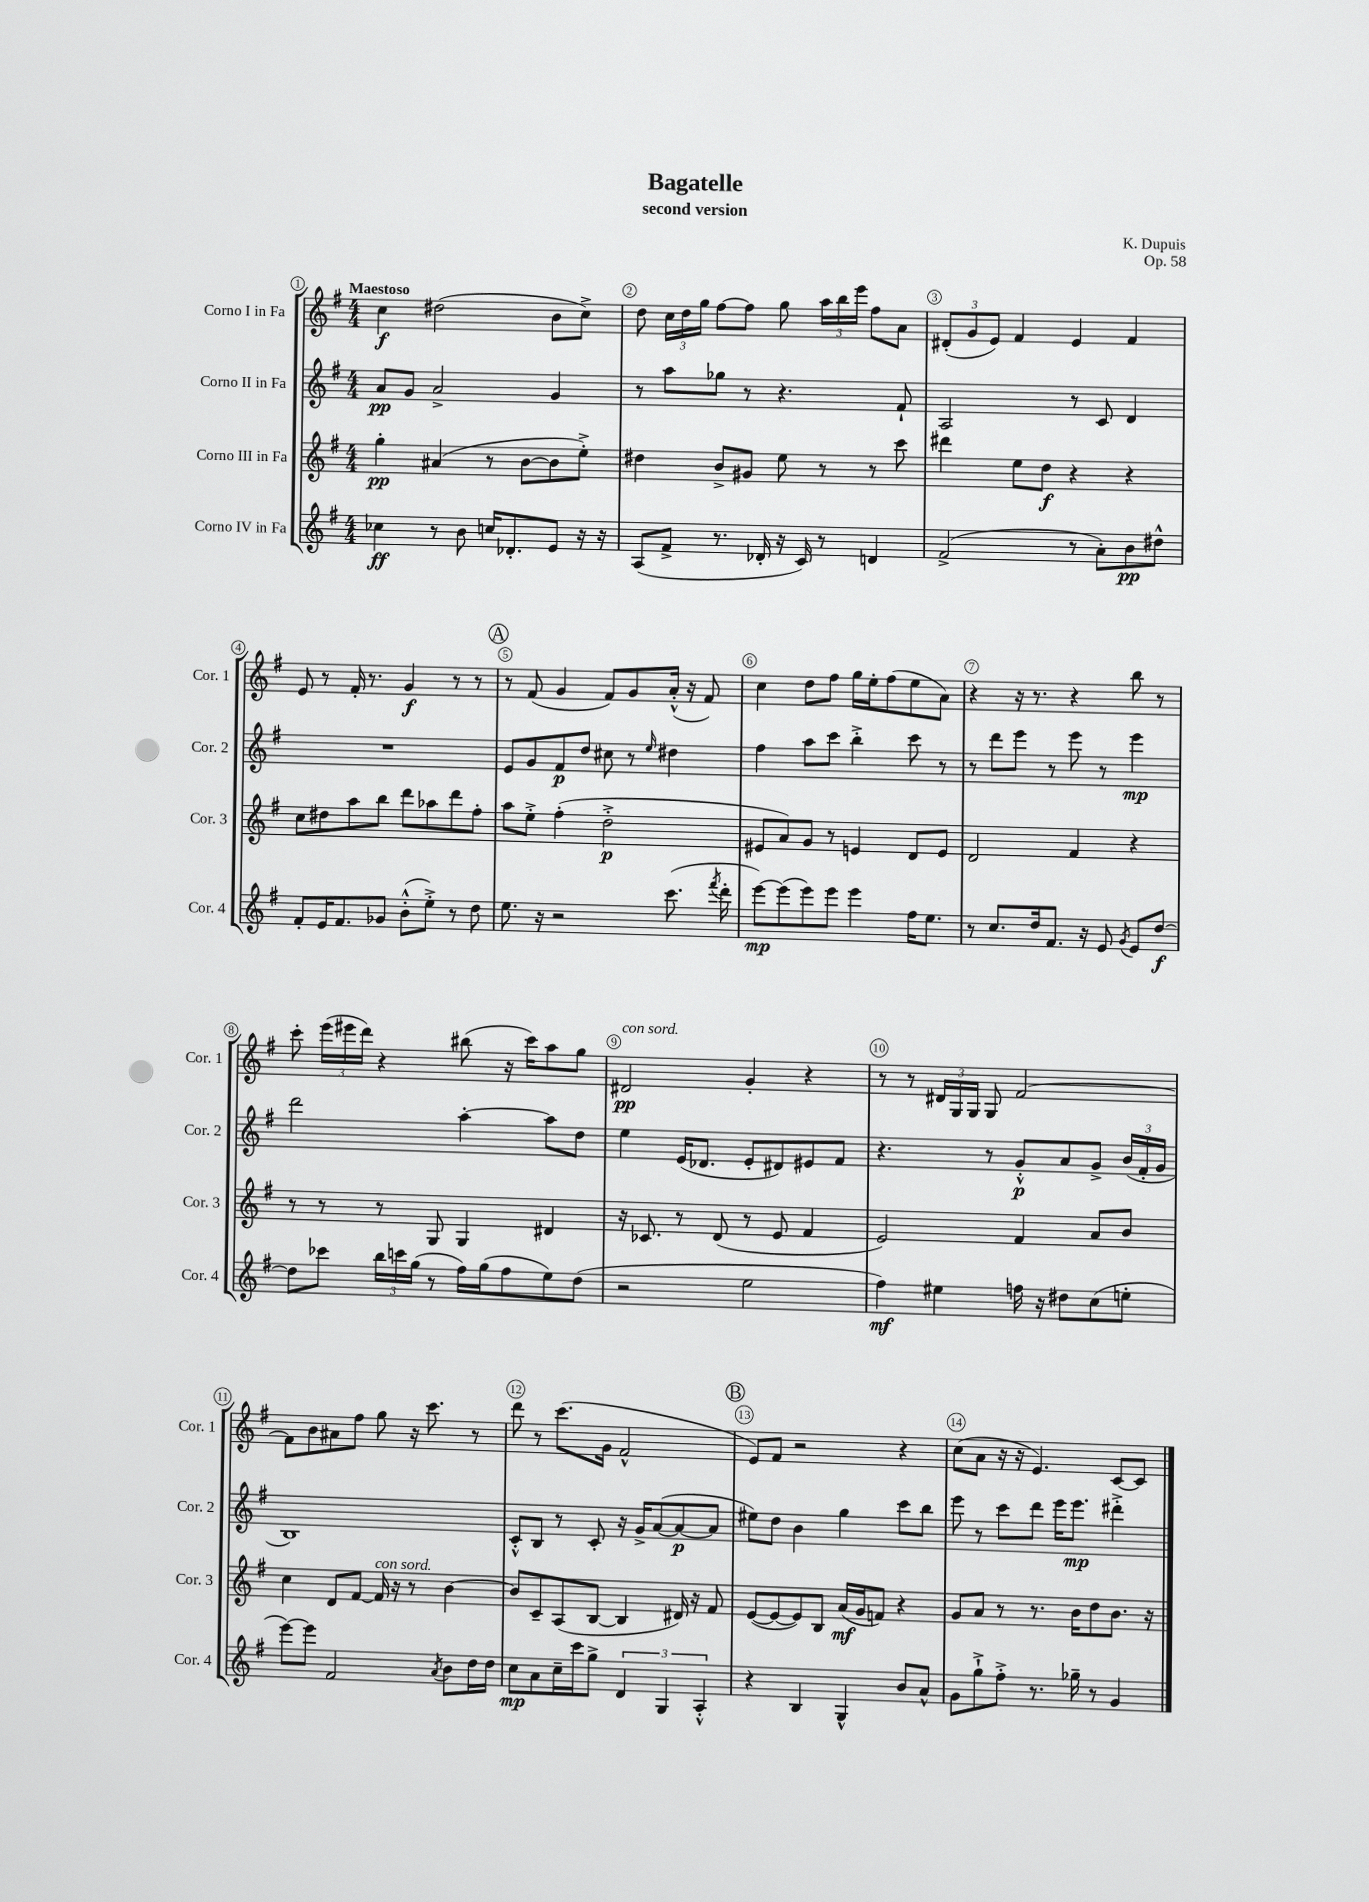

**kern	**dynam	**kern	**dynam	**kern	**dynam	**kern	**dynam
*part4	*part4	*part3	*part3	*part2	*part2	*part1	*part1
*staff4	*staff4	*staff3	*staff3	*staff2	*staff2	*staff1	*staff1
*I"Corno IV in Fa	*	*I"Corno III in Fa	*	*I"Corno II in Fa	*	*I"Corno I in Fa	*
*I'Cor. 4	*	*I'Cor. 3	*	*I'Cor. 2	*	*I'Cor. 1	*
*clefG2	*	*clefG2	*	*clefG2	*	*clefG2	*
*k[f#]	*	*k[f#]	*	*k[f#]	*	*k[f#]	*
*M4/4	*	*M4/4	*	*M4/4	*	*M4/4	*
=1	=1	=1	=1	=1	=1	=1	=1
!	!	!	!	!	!	!LO:TX:a:B:t=Maestoso	!
4cc-X\	ff	4gg'\	pp	8a/L	pp	4cc\	f
.	.	.	.	8g/J	.	.	.
8r	.	(4a#X/	.	2a^/	.	(2dd#X\	.
8b\	.	.	.	.	.	.	.
16ccn/KL	.	8r	.	.	.	.	.
8.d-X'/	.	.	.	.	.	.	.
.	.	[8b\L	.	.	.	.	.
8e/J	.	8b\]	.	4g/	.	8b\L	.
16r	.	8ee'^\J)	.	.	.	8cc^\J)	.
16r	.	.	.	.	.	.	.
=2	=2	=2	=2	=2	=2	=2	=2
(8A/L	.	4dd#X\	.	8r	.	8dd\	.
8f#^/J	.	.	.	8aa\L	.	24cc\LL	.
.	.	.	.	.	.	24dd\	.
.	.	.	.	.	.	24gg\JJ	.
8.r	.	8b^/L	.	8gg-X\J	.	[8ff#\L	.
.	.	8g#X/J	.	8r	.	8ff#\J]	.
16d-X'/	.	.	.	.	.	.	.
16r	.	8ee\	.	4.r	.	8gg\	.
16c/)	.	.	.	.	.	.	.
8r	.	8r	.	.	.	24aa\LL	.
.	.	.	.	.	.	24bb\	.
.	.	.	.	.	.	24eee\JJ	.
4dn/	.	8r	.	.	.	8ff#\L	.
.	.	8ccc\	.	8f#`/	.	8a\J	.
=3	=3	=3	=3	=3	=3	=3	=3
(2f#^/	.	4ddd#X\	.	2A/	.	(12d#X'/L	.
.	.	.	.	.	.	12g/	.
.	.	.	.	.	.	12e/J)	.
.	.	8ee\L	.	.	.	4f#/	.
.	.	8dd\J	f	.	.	.	.
8r	.	4r	.	8r	.	4e/	.
8a'\L)	.	.	.	8c/	.	.	.
8b\	pp	4r	.	4d/	.	4f#/	.
8dd#X^^\J	.	.	.	.	.	.	.
!!LO:LB:g=z
=4	=4	=4	=4	=4	=4	=4	=4
8f#'/L	.	8cc\L	.	1r	.	8e/	.
16e/K	.	8dd#X\	.	.	.	8r	.
8.f#/	.	.	.	.	.	.	.
.	.	8aa\	.	.	.	16f#'/	.
.	.	.	.	.	.	8.r	.
8g-X/J	.	8bb\J	.	.	.	.	.
(8b'^^\L	.	8ddd\L	.	.	.	4g/	f
8ee'^\J)	.	8aa-X\	.	.	.	.	.
8r	.	8ddd\	.	.	.	8r	.
8dd\	.	8ff#'\J	.	.	.	8r	.
!!LO:REH:place=s1:t=A
=5	=5	=5	=5	=5	=5	=5	=5
8.ee\	.	8aa\L	.	8e/L	.	8r	.
.	.	8ee'^\J	.	8g/	.	(8f#/	.
16r	.	.	.	.	.	.	.
2r	.	(4ff#'\	.	8f#/	p	4g/	.
.	.	.	.	8dd/J	.	.	.
.	.	2dd'^\	p	8cc#X\	.	8f#/L)	.
.	.	.	.	8r	.	8g/	.
.	.	.	.	16qqee/	.	.	.
(8.ccc\	.	.	.	4dd#X\	.	(16a'^^/Jk	.
.	.	.	.	.	.	16r	.
.	.	.	.	.	.	8f#/)	.
8qfff#/	.	.	.	.	.	.	.
16ddd'\	.	.	.	.	.	.	.
=6	=6	=6	=6	=6	=6	=6	=6
[8eee\L)	mp	8e#X/L	.	4ff#\	.	4cc\	.
(8eee\]	.	8a/)	.	.	.	.	.
8eee\)	.	8g/J	.	8aa\L	.	8dd\L	.
8eee\J	.	8r	.	8ccc\J	.	8ff#\J	.
4eee\	.	4en/	.	4bb'^\	.	16gg\LL	.
.	.	.	.	.	.	16ee'\J	.
.	.	.	.	.	.	(8ff#\	.
16ff#\KL	.	8d/L	.	8ccc\	.	8ee\	.
8.ee\J	.	.	.	.	.	.	.
.	.	8e/J	.	8r	.	8a\J)	.
=7	=7	=7	=7	=7	=7	=7	=7
8r	.	2d/	.	8r	.	4r	.
8.cc/L	.	.	.	8ddd\L	.	.	.
.	.	.	.	8eee\J	.	16r	.
16dd/k	.	.	.	.	.	8.r	.
8.f#/J	.	.	.	8r	.	.	.
.	.	4f#/	.	8eee\	.	4r	.
16r	.	.	.	.	.	.	.
8e/	.	.	.	8r	.	.	.
8qg/	.	.	.	.	.	.	.
8e/L	.	4r	.	4eee\	mp	8bb\	.
[8dd/J	f	.	.	.	.	8r	.
!!LO:LB:g=z
=8	=8	=8	=8	=8	=8	=8	=8
8dd\L]	.	8r	.	2ddd\	.	8ccc'\	.
8ccc-X\J	.	8r	.	.	.	(24eee\LL	.
.	.	.	.	.	.	24eee#X\	.
.	.	.	.	.	.	24ddd\JJ)	.
24bb\LL	.	8r	.	.	.	4r	.
24cccn\	.	.	.	.	.	.	.
(24gg\JJ	.	.	.	.	.	.	.
8r	.	8G/	.	.	.	.	.
16ff#\LL)	.	4G/	.	[4aa'\	.	(8bb#X\	.
(16gg\J	.	.	.	.	.	.	.
8ff#\	.	.	.	.	.	16r	.
.	.	.	.	.	.	16ccc\KL)	.
8ee\)	.	4d#X/	.	8aa\L]	.	8aa\	.
(8dd\J	.	.	.	8dd\J	.	8gg\J	.
=9	=9	=9	=9	=9	=9	=9	=9
!	!	!	!	!	!	!LO:TX:a:i:t=con sord.	!
2r	.	16r	.	4ee\	.	2d#X/	pp
.	.	8.c-X/	.	.	.	.	.
.	.	8r	.	(16e/KL	.	.	.
.	.	.	.	8.d-X/J	.	.	.
.	.	(8d/	.	.	.	.	.
2ee\	.	8r	.	8e'/L	.	4g'/	.
.	.	8e/	.	8d#X/)	.	.	.
.	.	4f#/	.	8e#X/	.	4r	.
.	.	.	.	8f#/J	.	.	.
=10	=10	=10	=10	=10	=10	=10	=10
4ff#\)	mf	2e/)	.	4.r	.	8r	.
.	.	.	.	.	.	8r	.
4ee#X\	.	.	.	.	.	24d#X/LL	.
.	.	.	.	.	.	24G/	.
.	.	.	.	.	.	24G/JJ	.
.	.	.	.	8r	.	8G/	.
16ffn\	.	4f#/	.	8g'^^/L	p	[2f#/	.
16r	.	.	.	.	.	.	.
8dd#X\L	.	.	.	8a/	.	.	.
(8cc\	.	8a/L	.	8g^/J	.	.	.
8een'\J	.	8b/J	.	(24b/LL	.	.	.
.	.	.	.	24f#'/	.	.	.
.	.	.	.	24g/JJ	.	.	.
!!LO:LB:g=z
=11	=11	=11	=11	=11	=11	=11	=11
[8eee\L)	.	4cc\	.	1B)	.	8f#\L]	.
8eee\J]	.	.	.	.	.	8b\	.
2f#/	.	8d/L	.	.	.	8a#X\	.
.	.	[8f#/J	.	.	.	8ff#\J	.
!	!	!LO:TX:a:i:t=con sord.	!	!	!	!	!
.	.	16f#/]	.	.	.	8gg\	.
.	.	16r	.	.	.	.	.
.	.	8r	.	.	.	16r	.
.	.	.	.	.	.	8.ccc\	.
8qa/	.	.	.	.	.	.	.
8b\L	.	[4b\	.	.	.	.	.
16dd\L	.	.	.	.	.	8r	.
16dd\JJ	.	.	.	.	.	.	.
=12	=12	=12	=12	=12	=12	=12	=12
8cc\L	mp	8b/L]	.	8c'^^/L	.	8ddd\	.
8a\	.	8c~/	.	8B/J	.	8r	.
16cc~\L	.	(8A/	.	8r	.	(8.ccc\L	.
16ccc\J	.	.	.	.	.	.	.
8gg^\J	.	[8B/J	.	8c'/	.	.	.
.	.	.	.	.	.	16g\Jk	.
6d/	.	4B/]	.	16r	.	2f#^^/	.
.	.	.	.	16g^/KL	.	.	.
.	.	.	.	([8a/	.	.	.
6G/	.	.	.	.	.	.	.
.	.	16d#X/)	.	8a/_	p	.	.
.	.	16r	.	.	.	.	.
6A'^^/	.	.	.	.	.	.	.
.	.	8f#/	.	8a/J]	.	.	.
!!LO:REH:place=s1:t=B
=13	=13	=13	=13	=13	=13	=13	=13
4r	.	([8e/L	.	8ee#X\L)	.	8e/L)	.
.	.	8e/_	.	8dd\J	.	8f#/J	.
4B/	.	8e/])	.	4b\	.	2r	.
.	.	8B/J	.	.	.	.	.
4G^^/	.	(16a/LL	mf	4gg\	.	.	.
.	.	16g/J	.	.	.	.	.
.	.	8fn/J)	.	.	.	.	.
8b/L	.	4r	.	8ccc\L	.	4r	.
8a^^/J	.	.	.	8bb\J	.	.	.
=14	=14	=14	=14	=14	=14	=14	=14
8g\L	.	8g/L	.	8eee\	.	(8cc\L	.
8gg`^\	.	8a/J	.	8r	.	8a\J	.
8ff#'^\J	.	8r	.	8ccc\L	.	16r	.
.	.	.	.	.	.	16r	.
8.r	.	8.r	.	8ddd\J	.	4.e/)	.
.	.	.	.	16eee\KL	.	.	.
16gg-X~\	.	16b\KL	.	8.eee\J	mp	.	.
8r	.	8dd\	.	.	.	.	.
4g/	.	8.b\J	.	4ddd#X'^\	.	[8c/L	.
.	.	.	.	.	.	8c/J]	.
.	.	16r	.	.	.	.	.
==	==	==	==	==	==	==	==
*-	*-	*-	*-	*-	*-	*-	*-
